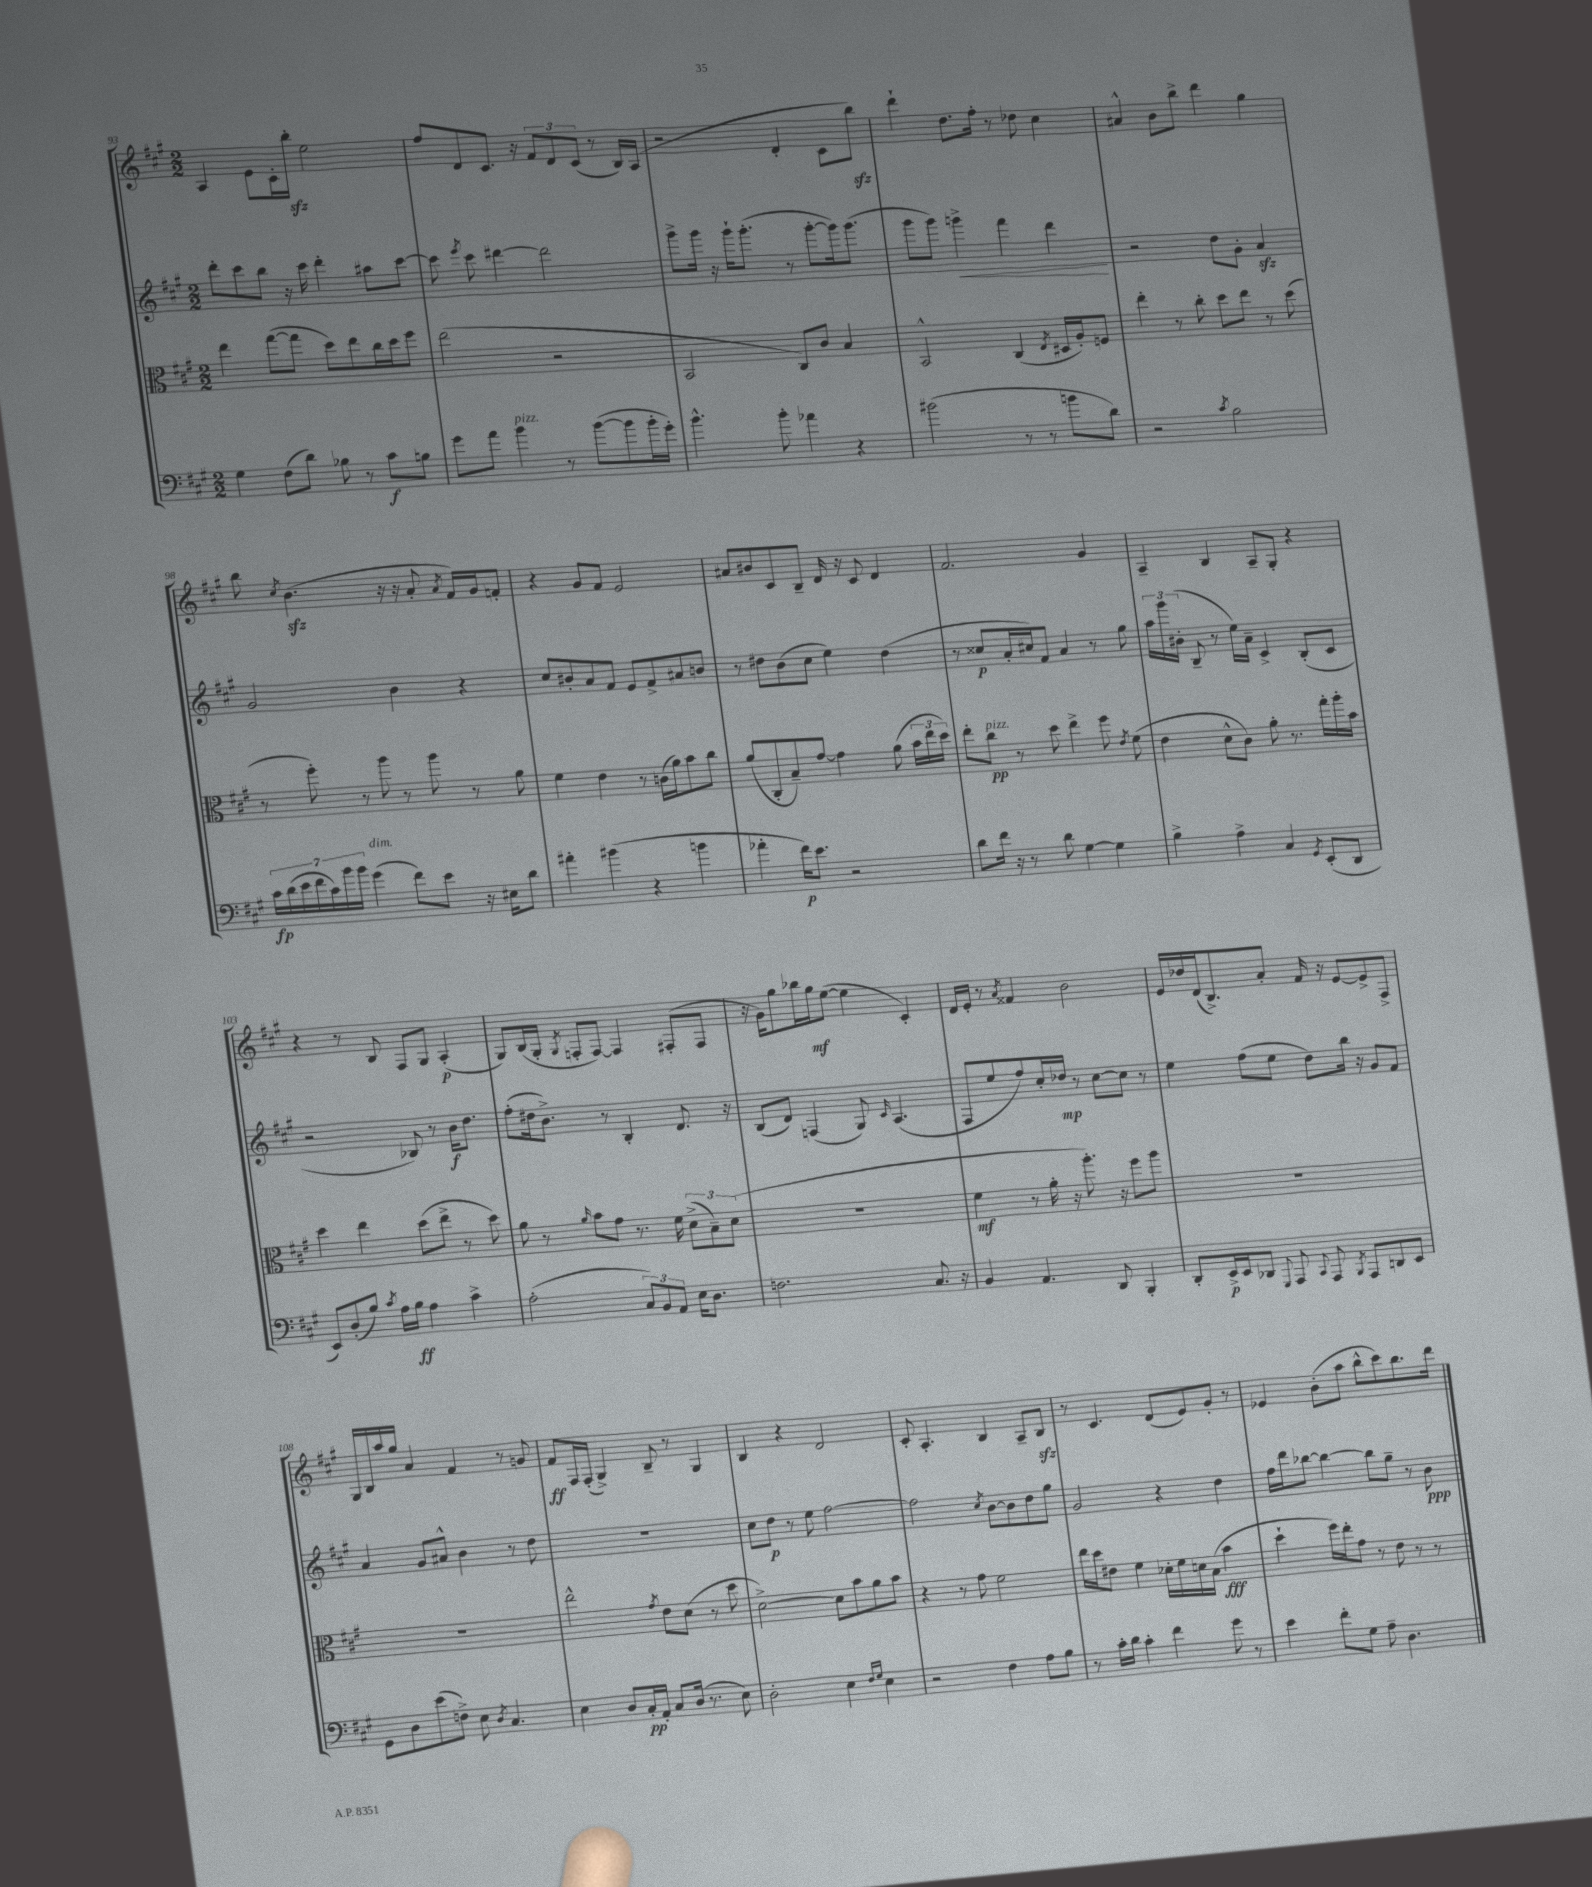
<<
\new StaffGroup <<
\new Staff = "s0" {
    \clef treble \key a \major \numericTimeSignature \time 2/2
    \autoBeamOff a4 e'8[ cis'16-. b''16]-.\sfz e''2 |
    fis''8[ d'8 cis'8.] r16 \tuplet 3/2 { fis'8[ d'8 cis'8]( } r8 b16[) a16]( |
    r2 d'4-. cis'8[ b''8]\sfz) |
    d'''4-! d''8.[ fis''16]-. r8 des''8 cis''4 |
    ais'4-^ b'8[ b''8]-> d'''4 gis''4 |
    b''8 \acciaccatura { cis''8 } b'4.\sfz( r16 r16 a'8-. \acciaccatura { a'8 } fis'16[) gis'16 f'8]-. |
    r4 gis'8[ fis'8] e'2 |
    ais'8[ bis'8 cis'8 b8]-- d'16 r16 cis'8 d'4 |
    fis'2. gis'4 |
    a4-- b4 a8[-- gis8]-. r4 |
    r4 r8 b8 fis8[ gis8] a4-.\p( |
    gis8[) b16( gis16]-. \acciaccatura { gis8 } f8[-. f8]~) f4 fis8[-.( fis8] |
    r16 gis'16[) gis''8 bes''16 gis''16\mf e''8]~( e''4 cis'4-.) |
    d'16[ e'16]-. r8 \acciaccatura { a'8 } fisis'4 b'2 |
    e'16[ des''16 d'16( b8.->) a'8]-. fis'16 r16 e'8[~ e'8-> fis8]-> |
    gis16[ b16 a''16 gis''16] a'4 fis'4 r8 g'8 |
    fis'8[\ff fis16 fis16]-.( gis4->) b8-- r8 gis4 |
    b4 r4 d'2 |
    cis'8-. a4.-. b4 a8[-- b8]\sfz |
    r8 cis'4. d'8[( e'8) gis'8]-. r8 |
    ees'4 b'8[-.( a''8] b''8[-^ cis'''8) b''8. d'''16] \bar "|." |
}
\new Staff = "s1" {
    \clef treble \key a \major \numericTimeSignature \time 2/2
    \autoBeamOff d'''8[-. cis'''8 b''8] r16 cis'''16 d'''4-. ais''8[ cis'''8]~ |
    cis'''8 \acciaccatura { e'''8 } cis'''8 dis'''4~ dis'''2 |
    gis'''8[-> gis'''16] r16 gis'''16[-! gis'''8.]-.( r8 gis'''8[~-. gis'''16) gis'''8.]( |
    gis'''8[ gis'''8]) g'''4->\< fis'''4 d'''4\! |
    r2 d''8[ gis'8]-. a'4\sfz |
    gis'2 b'4 r4 |
    cis''8[ bis'8-. a'8 fis'8] e'8[ fis'8-> ais'8 b'8] |
    r8 dis''8[ b'8( cis''8] e''4) dis''4( |
    r8 cisis''8[\p a'16-. cis''16) fis'8] a'4 r8 gis''8 |
    \tuplet 3/2 { a''16[ gis'''16 bis'16]-.( } b8-- r8 e''16[) a'16]-- cis'4-> b8[-.( cis'8] |
    r2 bes8) r8 b'16[\f d''8.] |
    fis''8[-.( dis''16 b'8.]->) r8 b4-. d'8. r16 |
    b8[( d'8]) f4( gis8) \grace { cis'16 } a4.( |
    fis8[ e''8 fis''8) cis''16-. des''16]\mp r8 cis''8[~ cis''8] r8 |
    e''4 fis''8[( e''8] d''8[) b''16] r16 gis'8[ fis'8] |
    a'4 gis'8[ ais'8]-^ b'4 r8 d''8 |
    R1 |
    cis''8[ d''8]\p r8 e''8 fis''2~ |
    fis''2 \acciaccatura { cis''8 } b'8[~ b'8 d''8 gis''8] |
    gis'2 r4 d''4 |
    fis''16[ d'''16 bes''8]~ bes''4~ bes''8[ gis''8]-- r8 b'8\ppp \bar "|." |
}
\new Staff = "s2" {
    \clef alto \key a \major \numericTimeSignature \time 2/2
    \autoBeamOff e''4 gis''8[~( gis''8] d''8[) e''8 cis''16 d''16 fis''8] |
    e''2( r2 |
    b,2 cis8[) cis'8] b4 |
    b,2-^ cis4( \acciaccatura { e8 } dis16[ a16-.) f8] |
    e''4-. r8 cis''8-. d''8[ e''8] r8 d''8( |
    r8 fis''8-.) r8 a''8 r8 a''8 r8 a'8 |
    fis'4 e'4 r8 c'16[( a'16) b'8 cis''8] |
    a'8[( cis8-. b8--) gis'8]~ gis'4 a'8( \tuplet 3/2 { b'16[ e''16 d''16]) } |
    e''8[-. cis''8]\pp^\markup { \italic "pizz." } r8 d''8 e''4-> fis''8 \acciaccatura { e'8 } fis'8( |
    e'4 d'8[-^ cis'8]) a'8-. r8. gis''16[-. a''16-. b'16] |
    d''4 e''4 d''8[( e''8]-> r8 d''8) |
    a'8 r8 \grace { a'16 } b'8[ gis'8] r8. fis'16 \tuplet 3/2 { d'8[->( b8--) d'8]( } |
    R1 |
    fis'4\mf r8 a'16-. r16 a''8.-.) r16 fis''8[ a''8] |
    R1 |
    R1 |
    e''2-^ \acciaccatura { gis'8 } e'8[ d'8]( r8 d''8 |
    d'2~->) d'8[ b'8 a'8 b'8] |
    r4 r8 gis'8 fis'2 |
    e''16[ d''16 eis'8] fis'4 des'16[-. fis'16 d'16 b16]( b'4\fff |
    d''4-! fis''16[) e''16-. gis'8] r8 e'8 r8 r8 \bar "|." |
}
\new Staff = "s3" {
    \clef bass \key a \major \numericTimeSignature \time 2/2
    \autoBeamOff gis4 fis8[( d'8]) bes8 r8 cis'8[\f b8] |
    gis'8[ a'8] b'4^\markup { \italic "pizz." } r8 b'8[~( b'8 b'16-. gis'16]-.) |
    b'4.-^ b'8-. aes'4 r4 |
    bis'2( r8 r8 b'8[ d'8]) |
    r2 \acciaccatura { cis'8 } b2 |
    \tuplet 7/4 { cis'16[\fp d'16( e'16 fis'16 cis'16) b'16 b'16] } gis'4^\markup { \italic "dim." }( fis'8[) e'8] r16 eis16[ d'8] |
    ais'4-. bis'4( r4 b'4 |
    aes'4-. fis'16[\p) e'8.] r2 |
    d'8[ fis'16] r16 r8 d'8 gis4~ gis4 |
    b4-> a4-> cis4 \acciaccatura { gis,8 } e,8[-.( d,8] |
    e,8[) d8-.( b8]) \acciaccatura { cis'8 } a16[ b16]\ff a4 cis'4-> |
    a2-.( \tuplet 3/2 { cis8[) b,8 a,8] } e16[ d8.] |
    f2. cis8. r16 |
    b,4 a,4. d,8 b,,4-. |
    d,8[-. e,16->\p e,16 des,8] \appoggiatura { gis,,8 } a,,8 \appoggiatura { cis,8 } a,,8 \acciaccatura { b,,8 } a,,8[ d,8 e,8] |
    gis,8[ d8 e'8( f8]->) e8 \acciaccatura { d8 } cis4. |
    e4 d8[ cis16-.\pp a,16]-. cis8[ d16]( r8. e8) |
    d2-. e4 \grace { fis16[ gis16] } e4 |
    r2 fis4 a8[ b8] |
    r8 cis'16[-. d'16] cis'4-. fis'4 gis'8 r8 |
    e'4 fis'8[-. gis8] a8-- d4. \bar "|." |
}
>>
>>
\layout { \context { \Score currentBarNumber = #93 } }
